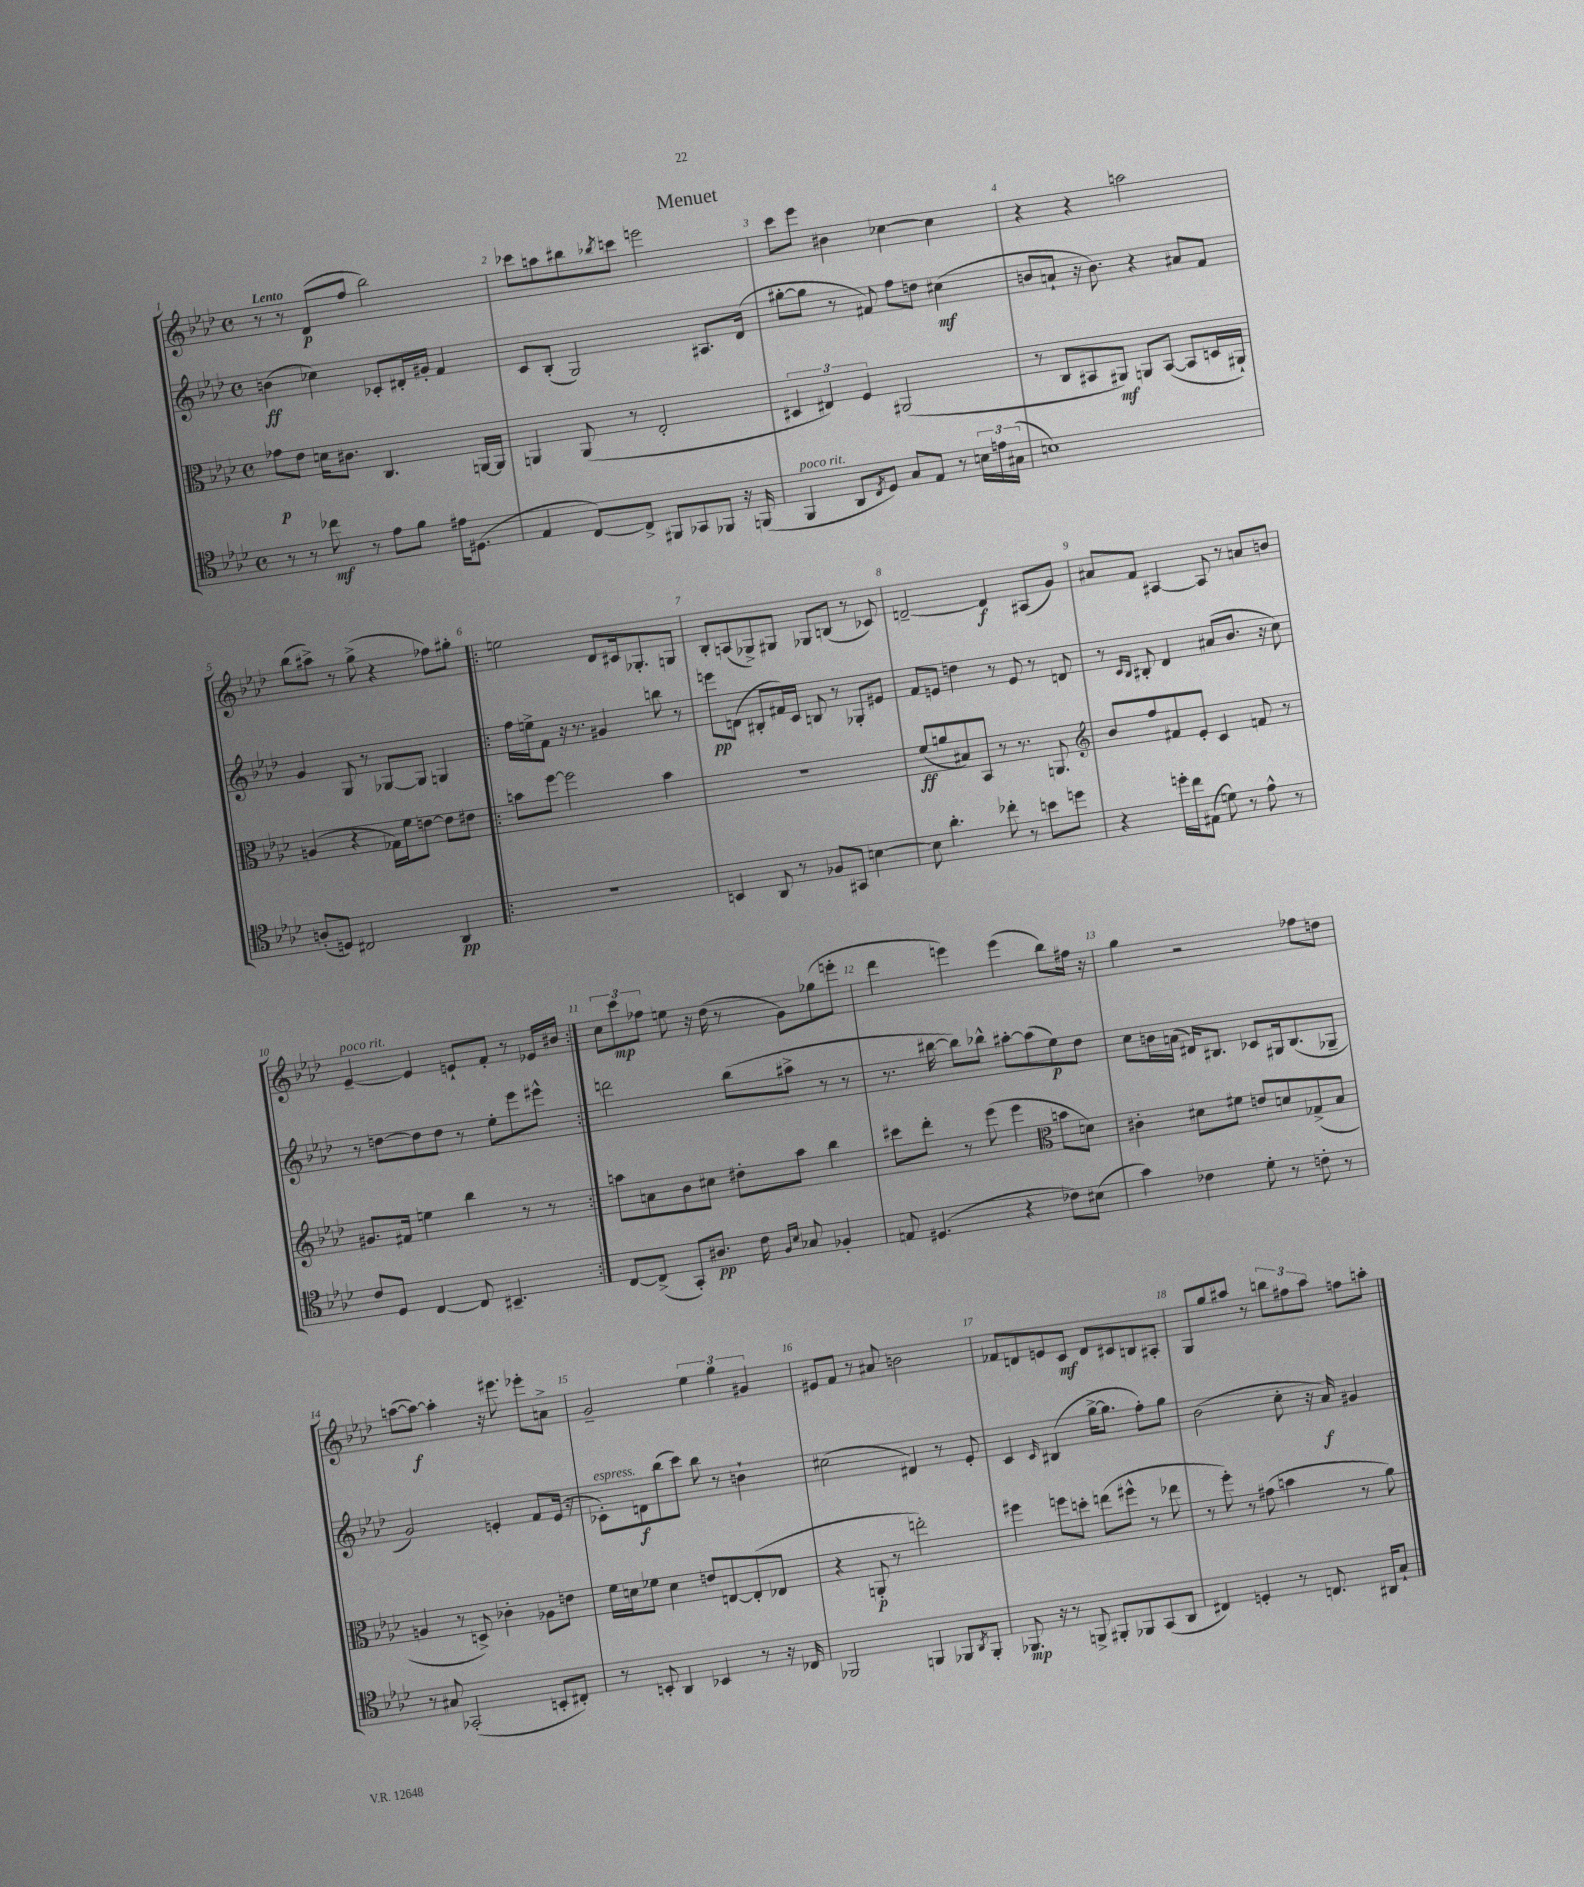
\header { title = "Menuet" }
<<
\new StaffGroup <<
\new Staff = "s0" {
    \clef treble \key aes \major \defaultTimeSignature \time 4/4 \tempo "Lento"
    r8 r8 des'8\p( f''8 bes''2) |
    ces'''8 a''8 bis''8 \acciaccatura { bes''8 } c'''8 e'''2 |
    c'''8 ees'''8 bis'4 ces''4~ ces''4 |
    r4 r4 a''2 |
    bes''8( ais''8->) r8 g''8->( r4 fes''8) gis''8-. |
    \repeat volta 2 { e''2 des'8 cis'16 ges8.-. g8 |
    bes8-. a8( ges8->) gis8 ges8 b8( r8 ces'8) |
    d'2~-- d'4\f ais8( g'8) |
    ais'8 f'8 ais4~ ais8 r8 a'8 b'8 |
    ees'4~--^\markup { \italic "poco rit." } ees'4 e'8-! f'8-. r8 ees'16 bis'16 | }
    \tuplet 3/2 { c''8 c'''8\mp fes''8 } e''8 r16 des''16( r8 g'8) ges''8( e'''8-. |
    des'''4 e'''4) e'''4( bes''8) fis''16 r16 |
    g''4 r2 fes''8 d''8 |
    a''8~( a''8~\f) a''4-. r16 eis'''8. ees'''8-. a'8-> |
    g'2-- \tuplet 3/2 { ees''4 g''4 gis'4 } |
    eis'8 f'8 r8 ais'8 b'2 |
    fes'8 d'8 e'8 c'8\mf d'8 cis'8 b8 ais8-. |
    g8 g''8 ais''8 r8 \tuplet 3/2 { b''8 fis''8 ais''8 } f''8 a''8-. \bar "|." |
}
\new Staff = "s1" {
    \clef treble \key aes \major \defaultTimeSignature \time 4/4
    b'4\ff( ces''4) ces'8-. dis'16-. gis'16-. f'4 |
    c'8 bes8-.( g2) ais8. des'16( |
    gis''8~-. gis''8 r8 fis'8) f''8 d''8 cis''4\mf( |
    b'8 a'8-! r16 b'8.) r4 ais'8 f'8 |
    g'4 g8 r8 ges8~ ges8 g4 |
    \repeat volta 2 { f''16 e''16-> f'8 r16 r8. gis'4 b''8 r8 |
    e'''8\pp d'8( bis8-. fis'16) c'16 b8 r8 ges8-. eis'8 |
    f'8 e'8 d''4 r8 e'8 r8 d'8 |
    r8 \grace { c'16 bes16 } bis8-. des'4 ais'8( bes'8. r16 c''8) |
    r8 d''8~ d''8 d''8 r8 ees''8-. ees'''8 eis'''8-^ | }
    d'''2 bes''8( ais''8-> r8 r8 |
    r8. bis''16~ bis''8) bes''8-^ ais''8~-. ais''8( ees''8\p) des''8 |
    c''8 b'16 a'16( dis'16) bis8. ces'8 gis16 bis8.( ges8-- |
    g'2) e'4-. f'8 e'16( r16 |
    ces'8-.^\markup { \italic "espress." }) d'8\f bes''8( c'''8) bes''8 r8 b'4-! |
    cis''2( dis'4) r8 ees'8-. |
    c'4 \grace { c'16 } bis4( g''16~-> g''8. f''8-.) g''8 |
    bes'2( c''8-. r16 aes'16\f) gis'4 \bar "|." |
}
\new Staff = "s2" {
    \clef alto \key aes \major \defaultTimeSignature \time 4/4
    ges'8\p ees'8 d'16 cis'8. c4. a,16~ a,16 |
    a,4 a,8( r8 ees2-. |
    \tuplet 3/2 { dis4 eis4) f4 } ais,2( |
    r8 c8 bis,8 ais,8\mf) a,8 bis,8~( bis,8 d16 ais,16-!) |
    a4( r4 ges16) f'16 e'8~ e'8 eis'8 |
    \repeat volta 2 { b'8 f''8~ f''2 b'4 |
    R1 |
    f'8\ff( a'8 bis8) bes,8 r8 r8. a,8. |
    \clef treble bes'8 f''8 fis'8 ees'8-. c'4 f'8 r8 |
    gis'8. fis'16 e''4 bes''4 r8 r8 | }
    a''8 a'8 bes'8 cis''8 dis''8-. a''8 bes''4 |
    cis'''8 des'''8-. r8 ees'''8( ees'''4 \clef alto b'8 d'8) |
    cis'4-. dis'8 fis'8 e'8 d'8 ges8->( bes8 |
    a4 r8 d8->) ces'4-. aes8 e'8 |
    f'16 d'16 fes'8 d'4 e'8 e8~ e8-.( ees8 |
    r4 a,8-.\p r8 e''2-.) |
    fis''4 f''8 d''8-. e''8( fis''8-^ r8 ees''8 |
    r8 f''8-.) r8 gis'8( b'4 r8 aes'8) \bar "|." |
}
\new Staff = "s3" {
    \clef tenor \key aes \major \defaultTimeSignature \time 4/4
    r8 r8 ces''8\mf r8 ees'8 f'8 eis'16 dis8.( |
    ees4 c8~) c8-> fis,8 ges,8 fes,8 r16 f,16( |
    f,4^\markup { \italic "poco rit." } aes,8 \acciaccatura { c8 } des8) g8 ees8 r8 \tuplet 3/2 { b16 e'16 gis16( } |
    b1) |
    a8-.( d8) cis2 aes,4\pp |
    \repeat volta 2 { R1 |
    b,4 aes,8 r8 fes8 gis,8 b4~ |
    b8 aes'4.-. ces''8-. r8 b'8 d''8 |
    r4 d''16-. c''16 eis8( d'8) r8 ees'8-^ r8 |
    c'8 des8 c4~ c8 bis,4.-- | }
    c8~ c8->( g,8-.) ais8.\pp c'16 \grace { f16 bes16 } ges8 fes4-. |
    e8 dis4.( r4 ces'8) bis8( |
    g'4) ces'4 des'8-. r8 c'8-. r8 |
    r8 gis8 ges,2-.( b,8-. cis8-.) |
    r8 b,8-. aes,4 bes,4 r8 r16 ces16 |
    fes,2 f,4 fes,8 \acciaccatura { aes,8 } fes,8-. |
    fes,8.\mp r16 r8 f,8-> fis,8-. fes,8 g,8( aes,8 |
    cis4) d4-. r8 c8. ais,16 g8-! \bar "|." |
}
>>
>>
\layout { \context { \Score \override BarNumber.break-visibility = ##(#f #t #t) barNumberVisibility = #all-bar-numbers-visible } }
